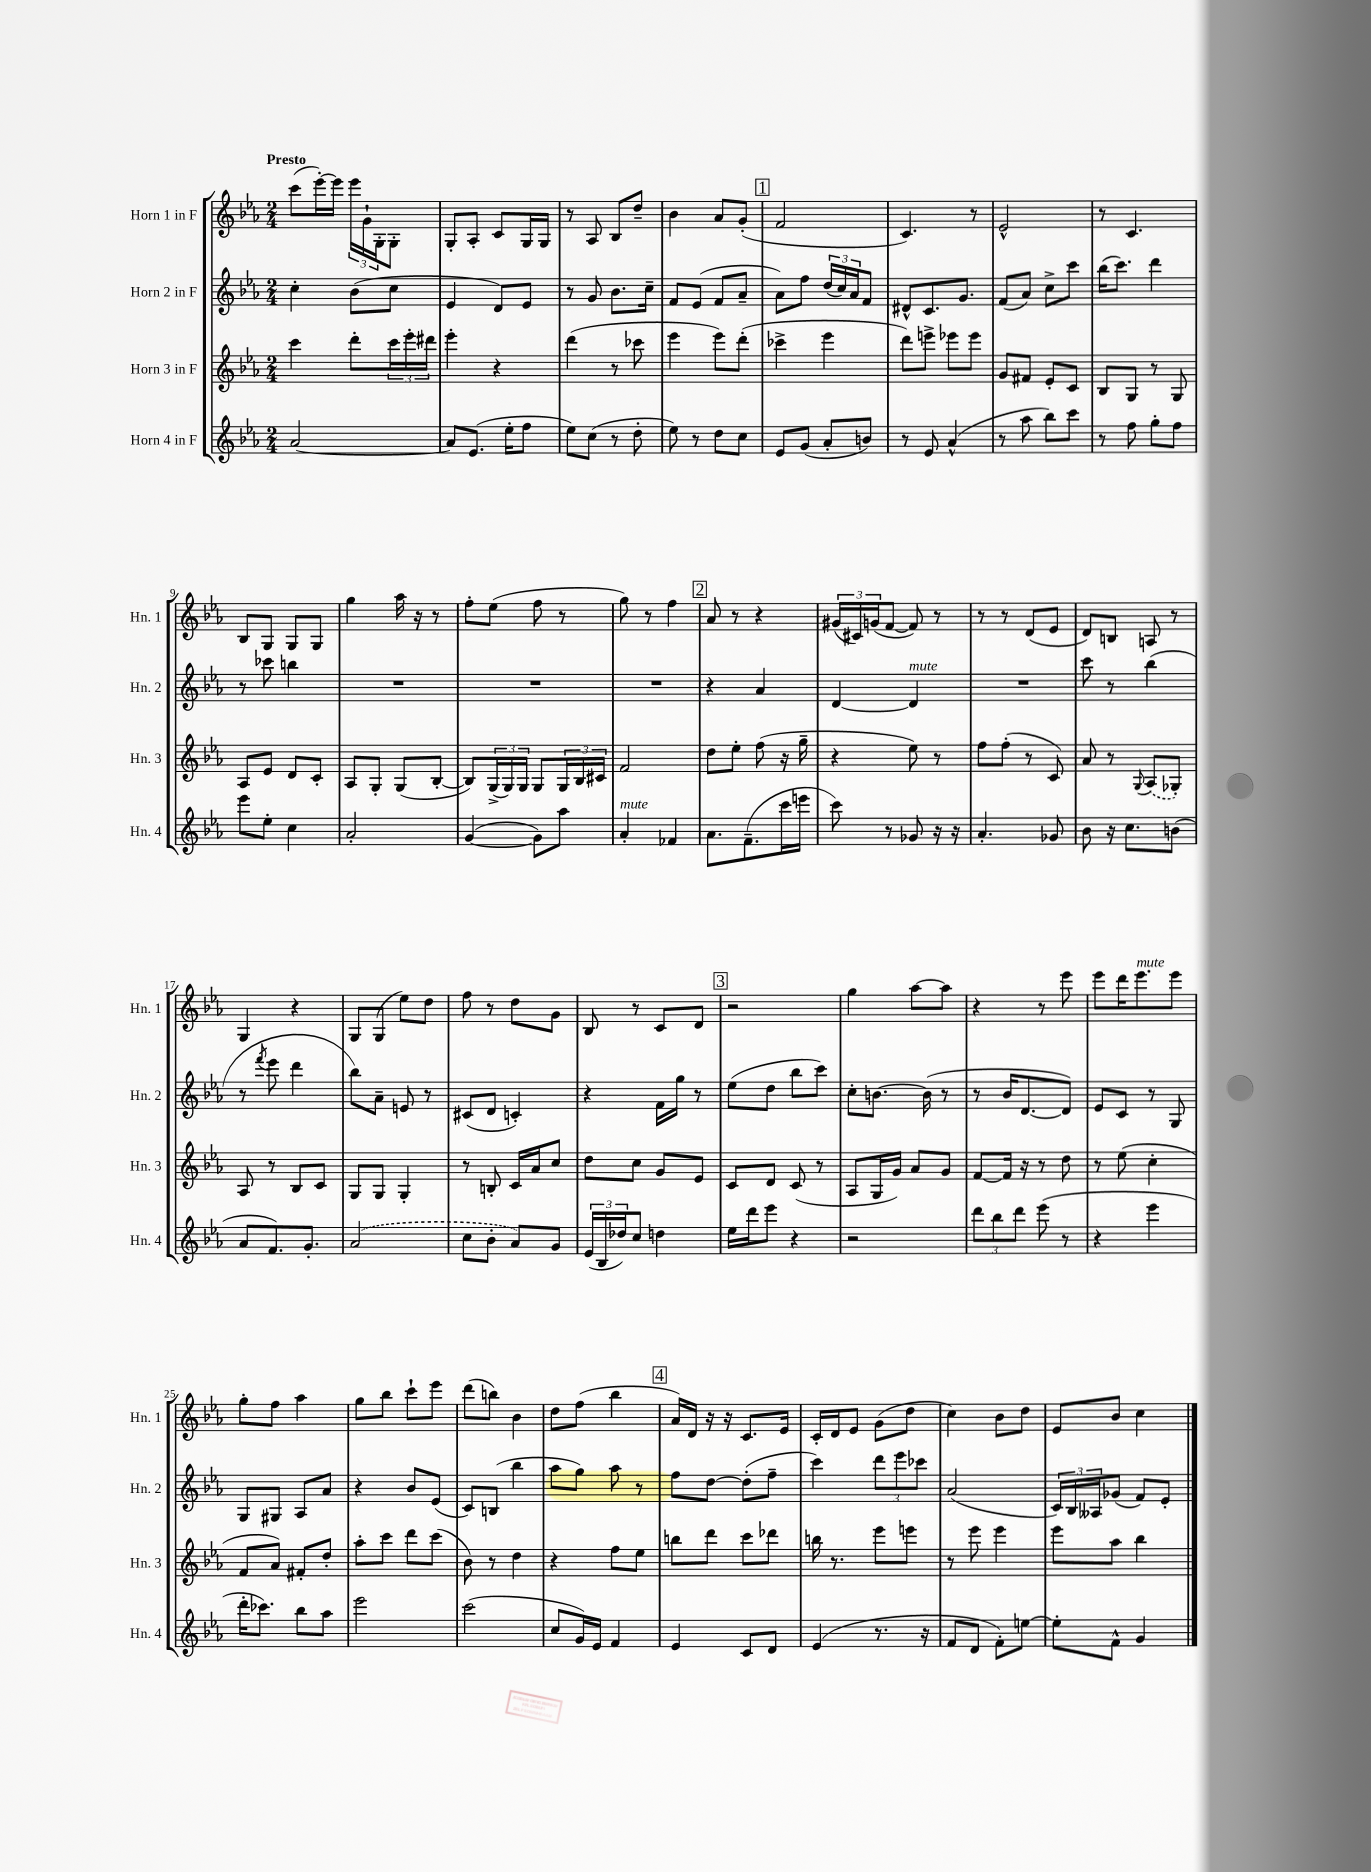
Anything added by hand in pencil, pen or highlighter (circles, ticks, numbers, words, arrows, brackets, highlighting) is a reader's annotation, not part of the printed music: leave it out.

**kern	**kern	**kern	**kern
*staff4	*staff3	*staff2	*staff1
*clefG2	*clefG2	*clefG2	*clefG2
*k[b-e-a-]	*k[b-e-a-]	*k[b-e-a-]	*k[b-e-a-]
*M2/4	*M2/4	*M2/4	*M2/4
[2a-	4ccc	4cc'	(8ccc
.	.	.	[16eee-')
.	.	.	16eee-]
.	8ddd'	(8b-	24eee-
.	.	.	24g`
.	.	.	24G'
.	24ccc	8cc	8G'
.	24eee-'	.	.
.	24ddd#	.	.
=	=	=	=
8a-]	4eee-'	4e-	8G'
(8.e-	.	.	8A-'
.	4r	8d)	8c
16ee-'	.	.	.
8ff	.	8e-	16G
.	.	.	16G
=	=	=	=
8ee-)	(4ddd	8r	8r
(8cc	.	8g	8A-
8r	8r	8.b-	8B-
8dd'	8ccc-	.	8dd~
.	.	16cc~	.
=	=	=	=
8ee-)	4eee-	8f	4b-
8r	.	(8e-	.
8dd	8eee-)	8f	8a-
8cc	(8ddd'	8a-~	(8g'
=	=	=	=
8e-	4ccc-^	8a-)	2f
(8g	.	8ff	.
8a-'	4eee-	(24dd	.
.	.	24cc)	.
.	.	24a-	.
8b)	.	8f	.
=	=	=	=
8r	8ddd)	8d#^^	4.c)
8e-	8eee^	8.c	.
(4a-^^	8eee-	.	.
.	.	8.g	.
.	8eee-	.	8r
=	=	=	=
8r	8g	(8f	2e-^^
8aa-	8f#	8a-)	.
8bb-)	8e-'	8cc^	.
8ccc	8c	8ccc	.
=	=	=	=
8r	8B-	(16bb-	8r
.	.	8.ccc)	.
8ff	8G	.	4.c
8gg'	8r	4ddd	.
8ff	8G	.	.
=	=	=	=
8eee-	8A-	8r	8B-
8ee-'	8e-	8ccc-	8G
4cc	8d	4bb	8G
.	8c'	.	8G
=	=	=	=
2a-'	8A-	2r	4gg
.	8G'	.	.
.	(8G	.	16aa-
.	.	.	16r
.	[8B-'	.	8r
=	=	=	=
([4g	8B-])	2r	8ff'
.	(24G^	.	(8ee-
.	24G)	.	.
.	24G	.	.
8g])	8G	.	8ff
8aa-	24G	.	8r
.	24B-	.	.
.	24c#	.	.
=	=	=	=
4a-'	2f	2r	8gg)
.	.	.	8r
4f-	.	.	4ff
=	=	=	=
8.a-	8dd	4r	8a-
.	8ee-'	.	8r
(8.f~	.	.	.
.	(8ff	4a-	4r
16ccc	16r	.	.
16eee	16gg~	.	.
=	=	=	=
8ccc)	4r	[4d	(24g#
.	.	.	24c#)
.	.	.	(24g
8r	.	.	[8f
8g-	8ee-)	4d]	8f])
16r	8r	.	8r
16r	.	.	.
=	=	=	=
4.a-'	8ff	2r	8r
.	(8ff'	.	8r
.	8r	.	(8d
8g-	8c)	.	8e-
=	=	=	=
8b-	8a-	8ccc	8d)
16r	8r	8r	8B
8.cc	.	.	.
.	8qqG	.	.
.	(8A-	(4bb-	8A
(8b	8G-')	.	8r
=	=	=	=
8a-	8A-	8r	4G
.	.	8qfff	.
8.f)	8r	8eee-	.
.	8B-	4ddd	4r
8.g'	.	.	.
.	8c	.	.
=	=	=	=
(2a-	8G	8bb-)	8G
.	8G	8a-~	(8G
.	4G'	8e	8ee-)
.	.	8r	8dd
=	=	=	=
8cc	8r	(8c#	8ff
8b-'	8B'	8d	8r
8a-)	16c	4c')	8dd
.	16a-	.	.
8g	8cc	.	8g
=	=	=	=
(24e-	8dd	4r	8B-
24B-	.	.	.
24dd-)	.	.	.
8cc	8cc	.	8r
4dd	8g	16f	8c
.	.	16gg	.
.	8e-	8r	8d
=	=	=	=
16ee-	8c	(8ee-	2r
16ddd	.	.	.
8eee-	8d	8dd	.
4r	(8c	8bb-	.
.	8r	8ccc)	.
=	=	=	=
2r	8A-	8cc'	4gg
.	16G	[8.b	.
.	16g)	.	.
.	8a-	.	[8aa-
.	.	(16b]	.
.	8g	8r	8aa-]
=	=	=	=
12ddd	[8f	8r	4r
12bb-	.	.	.
.	16f]	16b-	.
12ddd	.	.	.
.	16r	[8.d	.
(8eee-	8r	.	8r
8r	8dd	8d])	8eee-
=	=	=	=
4r	8r	8e-	8eee-
.	(8ee-	8c	16ddd
.	.	.	8.eee-
4eee-	4cc'	8r	.
.	.	8G	8eee-
=	=	=	=
16ddd'	8f	8G	8gg'
8.ccc-)	.	.	.
.	8a-)	8G#	8ff
8bb-	8f#'	8A-	4aa-
8aa-	8dd'	8a-	.
=	=	=	=
2eee-	8aa-'	4r	8gg
.	8ccc	.	8bb-
.	8ddd	8b-	8ccc`
.	(8ccc	(8e-	8eee-
=	=	=	=
(2ccc	8b-)	8c)	(8ddd
.	8r	(8B	8bb)
.	4dd	4bb-	4b-
=	=	=	=
8cc	4r	8aa-	8dd
16g)	.	8gg)	(8ff
16e-	.	.	.
4f	8ff	8aa-	4bb-
.	8ee-	8r	.
=	=	=	=
4e-	8bb	8ff	16a-)
.	.	.	16d
.	8ddd	[8dd	16r
.	.	.	16r
8c	8ccc	(8dd']	8.c
8d	8ddd-	8ff~	.
.	.	.	16e-
=	=	=	=
(4e-	16bb	4ccc)	16c'
.	8.r	.	16d
.	.	.	8e-
8.r	8eee-	12ddd	(8g
.	.	12eee-	.
.	8eee	.	8dd
.	.	12ccc-	.
16r	.	.	.
=	=	=	=
8f	8r	(2a-	4cc)
8d	8eee-	.	.
8f')	4eee-	.	8b-
[8ee	.	.	8dd
=	=	=	=
8ee']	8eee-	24c)	8e-
.	.	24B-	.
.	.	24A--	.
8f^^	8aa-	(8g-	8b-
4g	4bb-	8f)	4cc
.	.	8e-'	.
==	==	==	==
*-	*-	*-	*-
